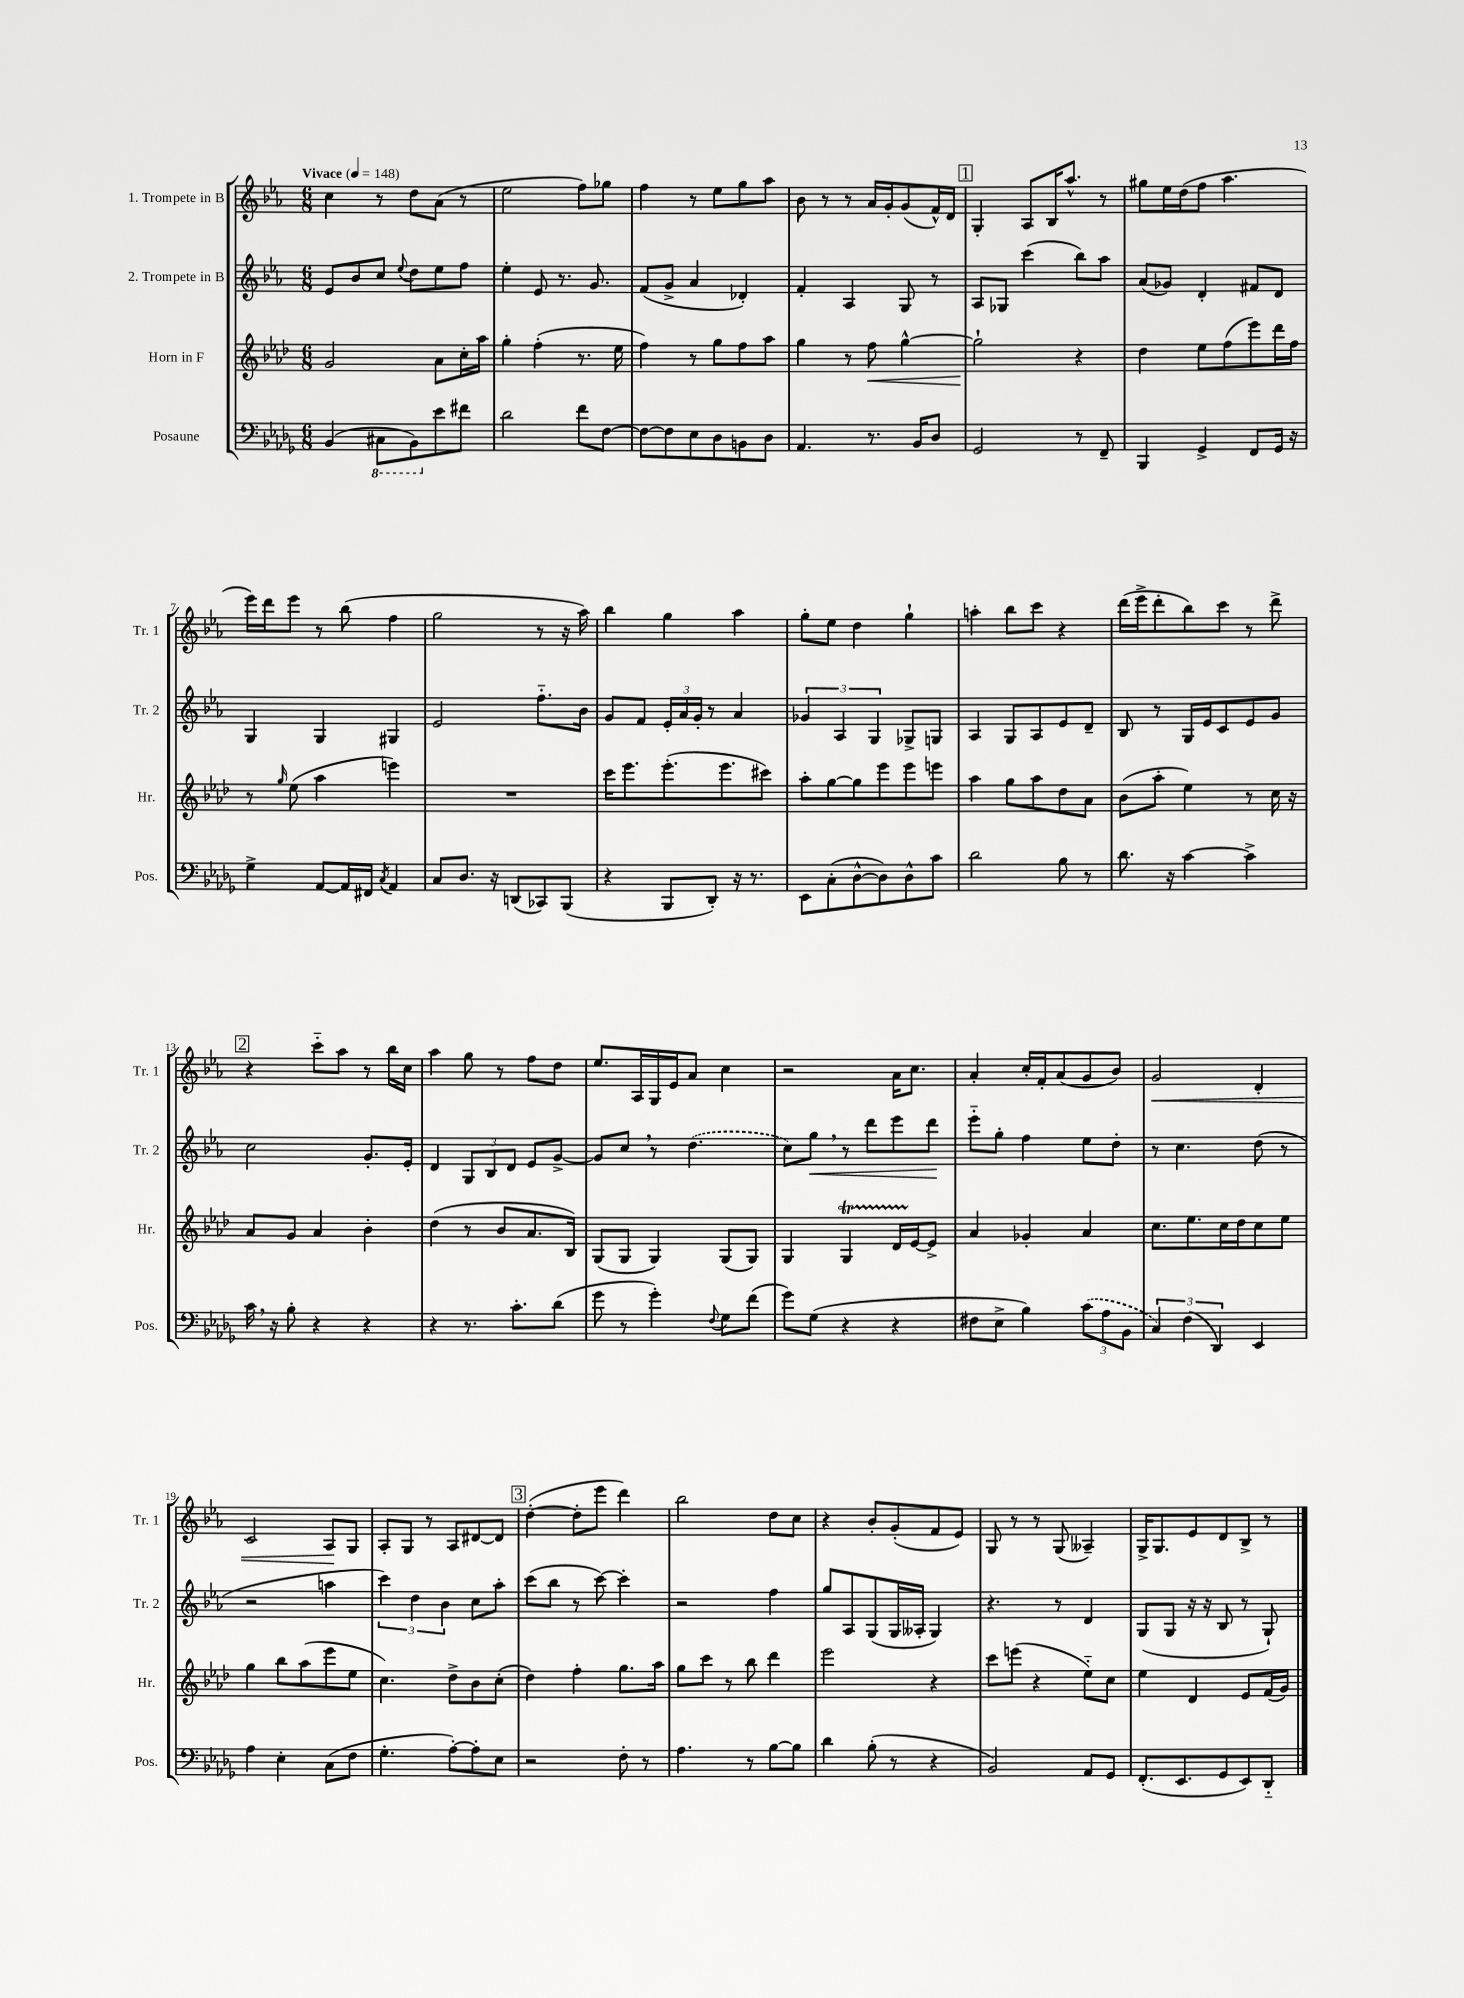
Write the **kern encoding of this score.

**kern	**kern	**kern	**kern
*staff4	*staff3	*staff2	*staff1
*clefF4	*clefG2	*clefG2	*clefG2
*k[b-e-a-d-g-]	*k[b-e-a-d-]	*k[b-e-a-]	*k[b-e-a-]
*M6/8	*M6/8	*M6/8	*M6/8
*MM148	*MM148	*MM148	*MM148
(4BB-	2g	8e-	4cc
.	.	8b-	.
8CC#	.	8cc	8r
.	.	8qqee-	.
8BBB-)	.	8dd	8dd
8e-	8a-	8ee-	(8a-
8f#	16cc'	8ff	8r
.	16aa-	.	.
=	=	=	=
2d-	4gg'	4ee-'	2ee-
.	(4ff'	8e-	.
.	.	8.r	.
8f	8.r	.	8ff)
.	.	8.g	.
[8F	.	.	8gg-
.	16ee-	.	.
=	=	=	=
8F_	4ff)	(8f	4ff
8F]	.	8g^	.
8E-	8r	4a-	8r
8D-	8gg	.	8ee-
8BB	8ff	4d-')	8gg
8D-	8aa-	.	8aa-
=	=	=	=
4.AA-	4gg	4f'	8b-
.	.	.	8r
.	8r	4A-	8r
8.r	8ff	.	16a-
.	.	.	16g'
.	[4gg^^	8G	(8g
16BB-	.	.	.
8D-	.	8r	16f^^)
.	.	.	16d
=	=	=	=
2GG-	2gg`]	8A-	4G'
.	.	8G-	.
.	.	(4ccc	8A-
.	.	.	16B-
.	.	.	8.aa-^^
8r	4r	8bb-)	.
8FF~	.	8aa-	8r
=	=	=	=
4BBB-	4dd-	(8a-	8gg#
.	.	8g-)	16ee-
.	.	.	(16dd
4GG-^	8ee-	4d'	8ff
.	(8ff	.	4.aa-
8FF	8eee-)	8f#	.
16GG-	16ddd-	8d	.
16r	16ff	.	.
=	=	=	=
4G-^	8r	4G	16eee-)
.	.	.	16ddd
.	16qqgg	.	.
.	(8ee-	.	8eee-
[8AA-	4aa-	4G	8r
16AA-]	.	.	(8bb-
16FF#	.	.	.
8qC	.	.	.
4AA-	4eee)	4G#	4ff
=	=	=	=
8C	2.r	2e-	2gg
8.D-	.	.	.
16r	.	.	.
(8DD	.	.	.
8CC-)	.	8.ff'~	8r
(8BBB-	.	.	16r
.	.	16b-	16aa-)
=	=	=	=
4r	16ccc	8g	4bb-
.	8.eee-	.	.
.	.	8f	.
8BBB-	(8.eee-'	24e-'	4gg
.	.	24a-	.
.	.	24g'	.
8DD-')	.	8r	.
.	8.eee-	.	.
16r	.	4a-	4aa-
8.r	.	.	.
.	8ccc#)	.	.
=	=	=	=
8EE-	8aa-'	6g-	8gg'
(8C'	[8gg	.	8ee-
.	.	6A-	.
[8D-^^	8gg]	.	4dd
.	.	6G	.
8D-])	8eee-	.	.
8D-^^	8eee-	8G-^	4gg`
8c	8eee	8G	.
=	=	=	=
2d-	4aa-	4A-	4aa'
.	8gg	8G	8bb-
.	8aa-	8A-	8ccc
8B-	8dd-	8e-	4r
8r	8a-	8d~	.
=	=	=	=
8.d-	(8b-	8B-	(16ddd
.	.	.	16eee-^
.	8aa-'	8r	8ddd'
16r	.	.	.
[4c	4ee-)	16G	8bb-)
.	.	16e-	.
.	.	8c	8ccc
4c^]	8r	8e-	8r
.	16cc	8g	8ddd^
.	16r	.	.
=	=	=	=
16c	8a-	2cc	4r
16r	.	.	.
8B-'	8g	.	.
4r	4a-	.	8ccc'~
.	.	.	8aa-
4r	4b-'	8.g'	8r
.	.	.	16bb-
.	.	16e-'	16cc
=	=	=	=
4r	(4dd-	4d	4aa-
8.r	8r	12G	8gg
.	.	12B-	.
.	8b-	.	8r
.	.	12d	.
8.c'	.	.	.
.	8.a-	8e-	8ff
(8d-	.	[8g^	8dd
.	16B-)	.	.
=	=	=	=
8g-	(8G	8g]	8.ee-
8r	8G	8cc	.
.	.	.	16A-
4g-')	4G)	8r	16G
.	.	.	16e-
.	.	(4.dd	8a-
8qqF	.	.	.
8G-	(8G	.	4cc
(8f	8G)	.	.
=	=	=	=
8g-)	4G	8cc)	2r
(8G-	.	8gg	.
4r	4G	8r	.
.	.	8ddd	.
4r	16d-	8eee-	16a-
.	[16e-	.	8.cc
.	8e-^]	8ddd	.
=	=	=	=
8F#	4a-	8eee-'~	4a-'
8E-^	.	8gg'	.
4B-)	4g-'	4ff	16cc'
.	.	.	16f'
.	.	.	(8a-
(12c	4a-	8ee-	8g
12A-	.	.	.
.	.	8dd'	8b-)
12BB-	.	.	.
=	=	=	=
6C)	8.cc	8r	2g
.	.	4.cc	.
(6F	.	.	.
.	8.ee-	.	.
6DD-)	.	.	.
.	16cc	.	.
.	16dd-	.	.
4EE-	8cc	(8dd	4d'
.	8ee-	8r	.
=	=	=	=
4A-	4gg	2r	2c
4E-'	8bb-	.	.
.	(8aa-	.	.
(8C	8eee-	4aa	8A-
8F	8ee-	.	8G
=	=	=	=
4.G-'	4.cc)	6ccc)	8A-'
.	.	.	8G
.	.	6dd	.
.	.	.	8r
.	.	6b-	.
[8A-')	8dd-^	.	8A-
8A-']	8b-	8cc	[8d#
8E-	(8cc'	8aa-'	8d#]
=	=	=	=
2r	4dd-)	(8ccc	([4dd'
.	.	8bb-	.
.	4ff'	8r	8dd']
.	.	[8ccc)	8eee-
8F'	8.gg	4ccc']	4ddd)
8r	.	.	.
.	16aa-	.	.
=	=	=	=
4.A-	8gg	2r	2bb-
.	8ccc	.	.
.	8r	.	.
8r	8bb-	.	.
[8B-	4ddd-	4ff	8dd
8B-]	.	.	8cc
=	=	=	=
4d-	2eee-	8gg	4r
.	.	8A-	.
(8B-'	.	(8G	8b-'
8r	.	16G	(8g'
.	.	16A--'	.
4r	4r	4G)	8f
.	.	.	8e-)
=	=	=	=
2BB-)	8ccc	4.r	8G
.	(8eee	.	8r
.	4r	.	8r
.	.	8r	(8G
8AA-	8ee-'~)	4d	4A--~)
8GG-	8cc	.	.
=	=	=	=
(8.FF'	4ee-	(8G	16G^
.	.	.	8.G
.	.	8G	.
8.EE-	.	.	.
.	4d-	16r	8e-
.	.	16r	.
8GG-	.	8B-	8d
8EE-)	8e-	8r	8B-^
8DD-'~	(16f	8G`)	8r
.	16g)	.	.
==	==	==	==
*-	*-	*-	*-
